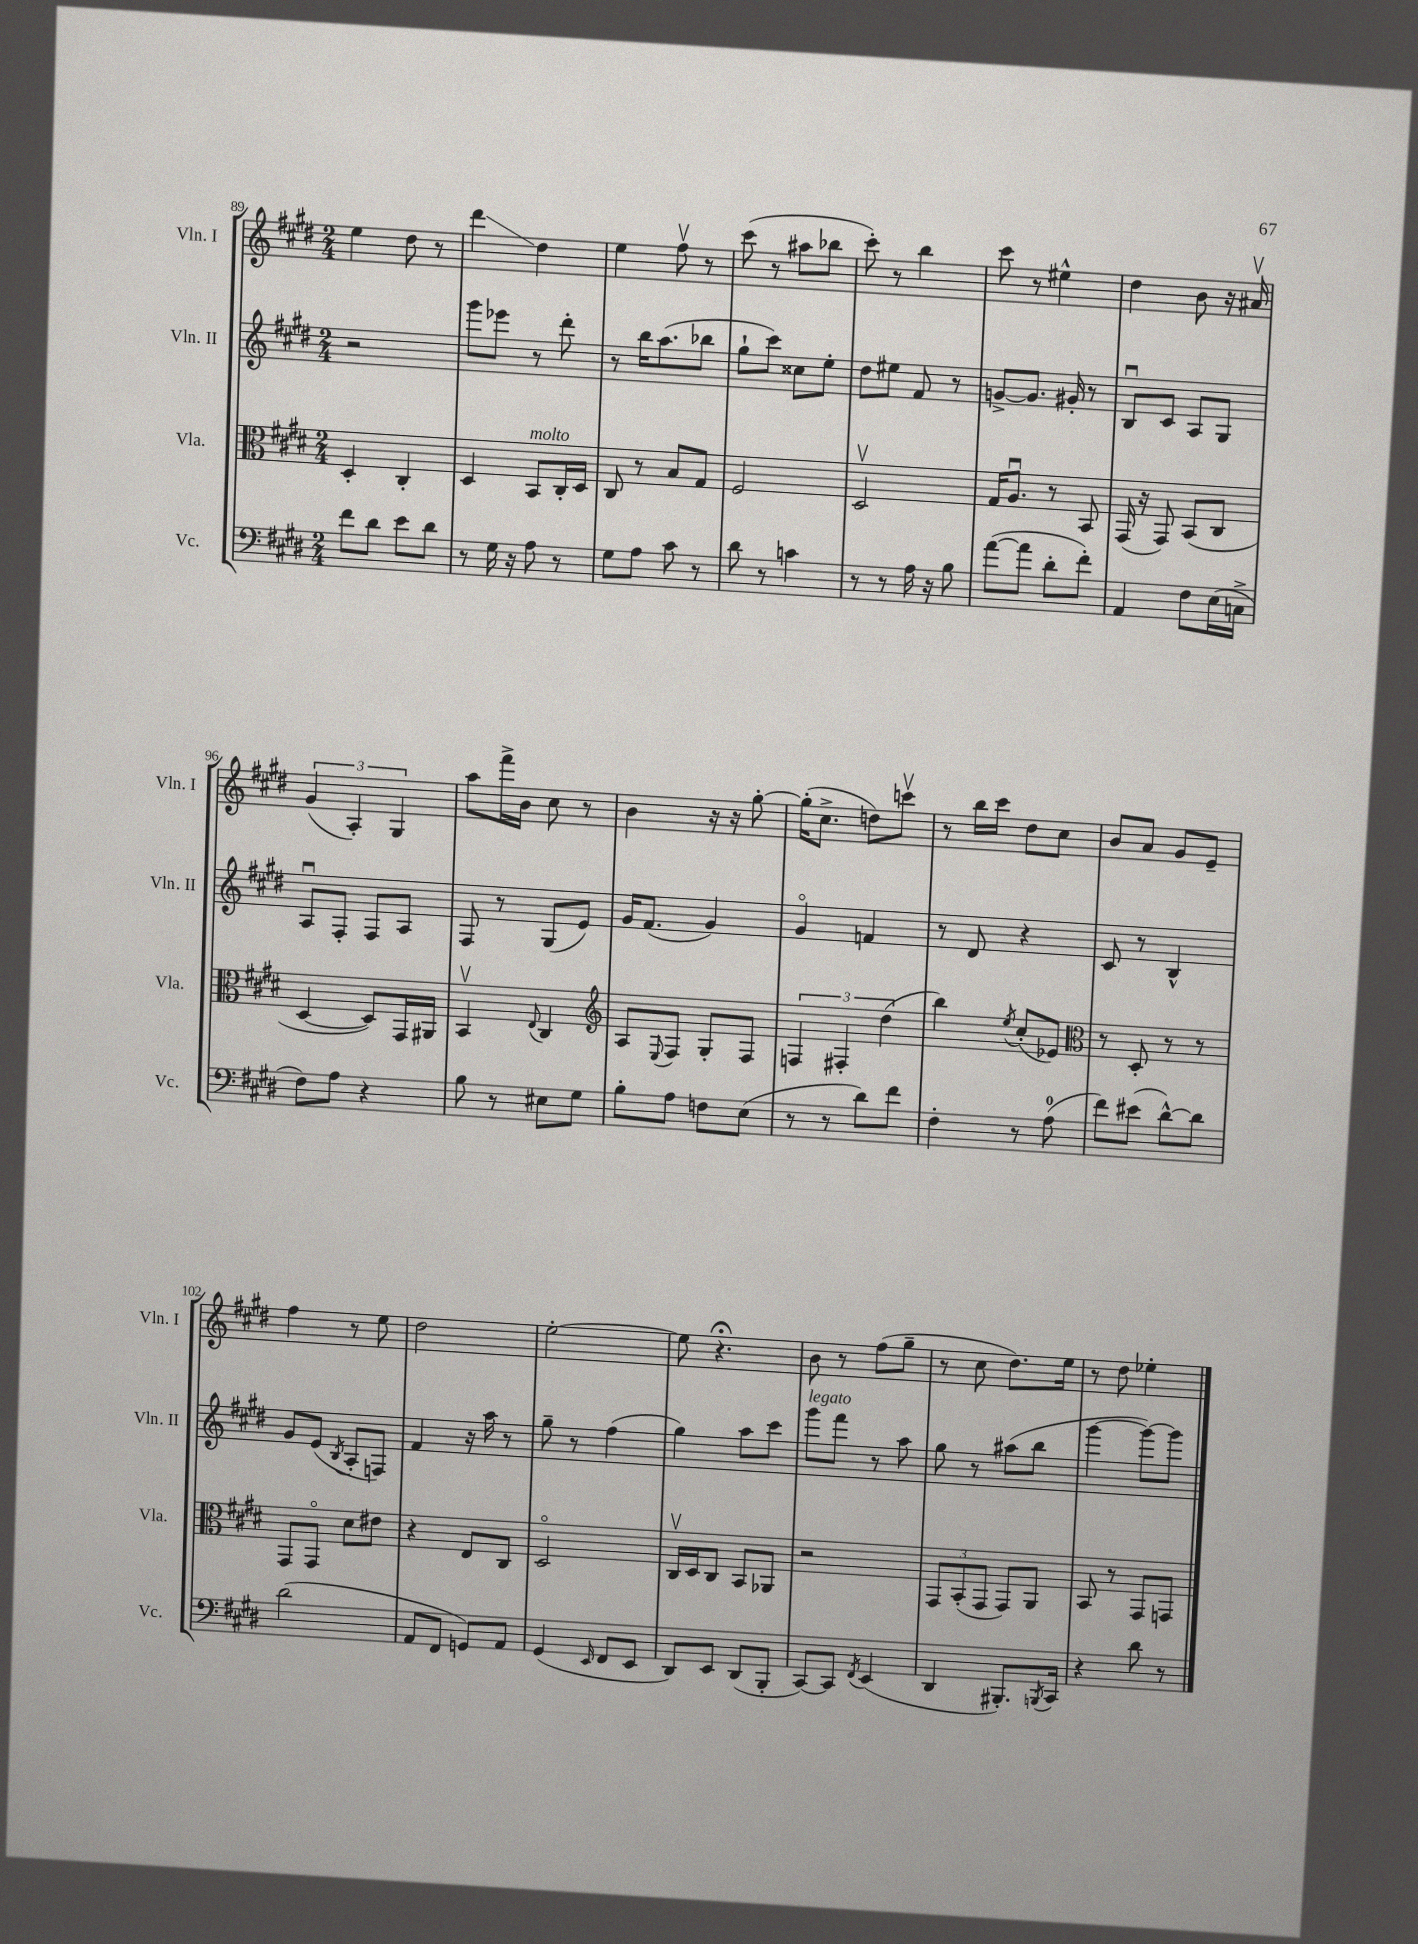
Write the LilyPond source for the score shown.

<<
\new StaffGroup <<
\new Staff = "s0" \with { instrumentName = "Vln. I" shortInstrumentName = "Vln. I" } {
    \clef treble \key e \major \numericTimeSignature \time 2/4
    e''4 dis''8 r8 |
    dis'''4\glissando dis''4 |
    e''4 fis''8\upbow r8 |
    cis'''8( r8 ais''8 bes''8 |
    cis'''8-.) r8 b''4 |
    cis'''8 r8 eis''4-^ |
    dis''4 b'8 r16 ais'16\upbow |
    \tuplet 3/2 { gis'4( a4-.) gis4 } |
    a''8 fis'''16-> b'16 cis''8 r8 |
    b'4 r16 r16 gis''8~-. |
    gis''16-.( cis''8.-> d''8) c'''8\upbow |
    r8 b''16 cis'''16 dis''8 cis''8 |
    b'8 a'8 gis'8 e'8-- |
    fis''4 r8 e''8 |
    dis''2 |
    e''2~-. |
    e''8 r4.\fermata |
    b'8 r8 fis''8( gis''8-- |
    r8 cis''8 dis''8.) e''16 |
    r8 dis''8 ees''4-. \bar "|." |
}
\new Staff = "s1" \with { instrumentName = "Vln. II" shortInstrumentName = "Vln. II" } {
    \clef treble \key e \major \numericTimeSignature \time 2/4
    r2 |
    gis'''8 ees'''8 r8 dis'''8-. |
    r8 b''16 a''8.( bes''8 |
    gis''8-! cis'''8) cisis''8 e''8-. |
    dis''8 eis''8 fis'8 r8 |
    g'8~-> g'8. gis'16-. r8 |
    b8\downbow cis'8 a8 gis8 |
    a8\downbow fis8-. fis8 a8 |
    fis8 r8 gis8( e'8) |
    gis'16 fis'8.( gis'4) |
    gis'4\flageolet f'4 |
    r8 dis'8 r4 |
    cis'8 r8 b4-^ |
    gis'8 e'8( \acciaccatura { b8 } a8-. f8) |
    fis'4 r16 a''16 r8 |
    gis''8-- r8 fis''4( |
    gis''4) a''8 cis'''8 |
    gis'''8^\markup { \italic "legato" } fis'''8 r8 a''8 |
    gis''8 r8 ais''8( b''8 |
    gis'''4~ gis'''8~) gis'''8 \bar "|." |
}
\new Staff = "s2" \with { instrumentName = "Vla." shortInstrumentName = "Vla." } {
    \clef alto \key e \major \numericTimeSignature \time 2/4
    dis4-. cis4-. |
    dis4 b,8^\markup { \italic "molto" } cis16-. dis16 |
    cis8 r8 b8 gis8 |
    fis2 |
    dis2\upbow |
    gis16 a8.\downbow r8 b,8 |
    gis,16( r16 gis,8) b,8( cis8 |
    dis4~ dis8) gis,16 ais,16 |
    b,4\upbow \appoggiatura { e8 } cis4 |
    \clef treble a8 \appoggiatura { e8 } fis8 gis8-. fis8 |
    \tuplet 3/2 { f4 fis4-. dis''4( } |
    b''4) \acciaccatura { e''8 } cis''8-.( ees'8) |
    \clef alto r8 dis8-. r8 r8 |
    gis,8 gis,8\flageolet dis'8 eis'8 |
    r4 e8 cis8 |
    dis2\flageolet |
    cis16\upbow dis16 cis8 b,8 aes,8 |
    r2 |
    \tuplet 3/2 { gis,8 b,8-.( gis,8 } gis,8) a,8 |
    b,8 r8 gis,8 g,8 \bar "|." |
}
\new Staff = "s3" \with { instrumentName = "Vc." shortInstrumentName = "Vc." } {
    \clef bass \key e \major \numericTimeSignature \time 2/4
    fis'8 dis'8 e'8 dis'8 |
    r8 gis16 r16 a8 r8 |
    gis8 a8 cis'8 r8 |
    dis'8 r8 c'4 |
    r8 r8 a16 r16 b8 |
    a'8~( a'8 dis'8-. fis'8-.) |
    a,4 fis8 e16( c16-> |
    fis8) a8 r4 |
    b8 r8 eis8 gis8 |
    b8-. a8 f8 e8( |
    r8 r8 dis'8) fis'8 |
    fis4-. r8 a8-0( |
    fis'8) eis'8( dis'8~-^) dis'8 |
    dis'2( |
    a,8 fis,8 g,8) a,8 |
    gis,4( \grace { e,16 } fis,8 e,8 |
    dis,8) e,8 dis,8( b,,8-. |
    cis,8~) cis,8 \acciaccatura { fis,8 } e,4( |
    dis,4 bis,,8.-.) \acciaccatura { b,,8 } cis,16 |
    r4 dis'8 r8 \bar "|." |
}
>>
>>
\layout { \context { \Score currentBarNumber = #89 } }
